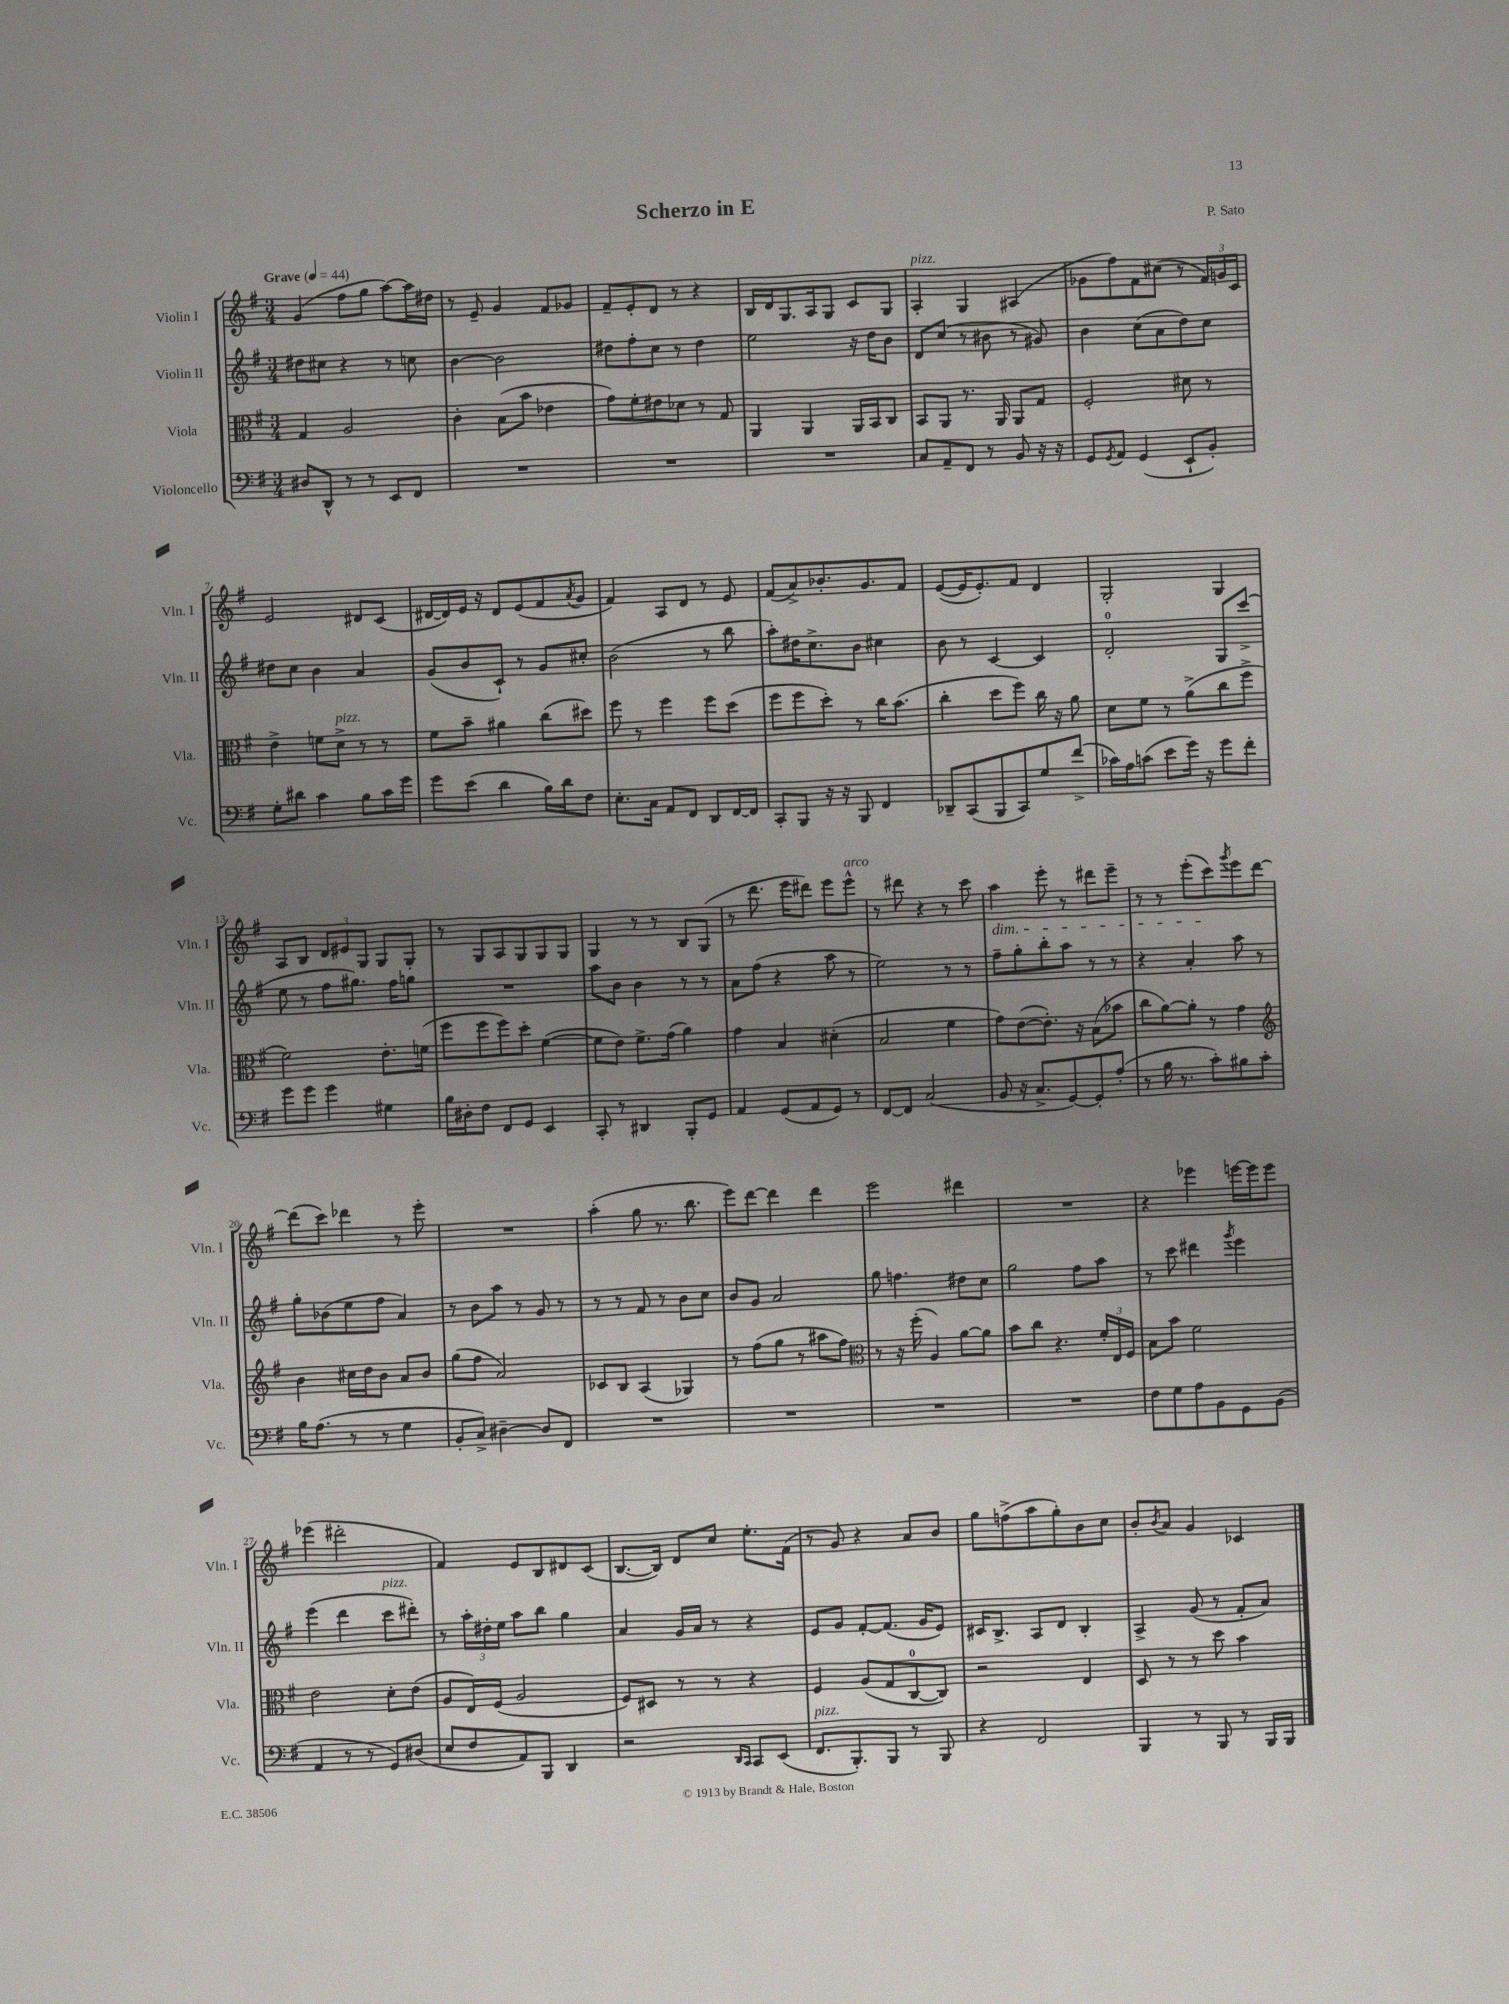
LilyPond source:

\header { title = "Scherzo in E" composer = "P. Sato" }
<<
\new StaffGroup <<
\new Staff = "s0" \with { instrumentName = "Violin I" shortInstrumentName = "Vln. I" } {
    \clef treble \key g \major \numericTimeSignature \time 3/4 \tempo "Grave" 4 = 44
    g'4( fis''8 g''8 a''8~) a''16 dis''16 |
    r8 e'8-- g'4 fis'8 ges'8 |
    fis'8-- e'8-. d'8 r8 r4 |
    b16 d'16 g8. a16 g8 c'8 g8 |
    a4-.^\markup { \italic "pizz." } g4 ais4( |
    ges'8 fis''8) fis'8 cis''8( r8 \tuplet 3/2 { fis'16) g'16 c'16 } |
    e'2 dis'8 c'8( |
    dis'16~ dis'16) e'16 r16 dis'8 e'8( fis'8 \acciaccatura { a'8 } g'8 |
    fis'4) a8 d'8 r8 e'8 |
    fis'8( a'8->) bes'8.-. g'8. fis'8 |
    e'8~( e'16 e'8.-.) fis'8 d'4 |
    g2-. g4 |
    a8 b8 \tuplet 3/2 { d'8 eis'8 g8 } g8 g8-. |
    r8 g8 a8 g8 g8 g8 |
    g4 r8 r8 b8 g8( |
    r8 d'''8. e'''16 dis'''8) e'''8 e'''8-^^\markup { \italic "arco" } |
    r8 dis'''8 r4 r8 c'''8 |
    a''4\dim e'''8-. r8 dis'''8 e'''8-- |
    r8 r8 e'''8-.( c'''8\!) \acciaccatura { g'''8 } e'''8 d'''8~ |
    d'''8( c'''8) des'''4 r8 e'''8-. |
    R2. |
    a''4-.( g''8 r8. b''8. |
    e'''8) d'''8~ d'''4 d'''4 |
    e'''2 dis'''4 |
    R2. |
    r4 ees'''4 e'''16~ e'''16 e'''8 |
    ees'''4( dis'''2-. |
    fis'4) e'8 b8 dis'8 c'8( |
    b8.~ b16) d'8 c''8 e''8.-. fis'16( |
    r8 g'8) r4 a'8 b'8 |
    g''8 f''8->( a''8 g''8-.) b'8 c''8 |
    b'8-. \acciaccatura { b'8 } a'8 g'4 ces'4 \bar "|." |
}
\new Staff = "s1" \with { instrumentName = "Violin II" shortInstrumentName = "Vln. II" } {
    \clef treble \key g \major \numericTimeSignature \time 3/4
    dis''8 cis''8 r4 r8 c''8 |
    b'4~ b'2 |
    dis''8 fis''8-. c''8 r8 dis''4 |
    e''2 r16 d''16 b'8 |
    d'8 c''8( r8 bis'8 r8 gis'8) |
    b'4 c''8( a'8 d''8) c''8 |
    dis''8 c''8 b'4 a'4 |
    g'8( b'8 c'8-!) r8 g'8 cis''8-. |
    b'2( r8 b''8 |
    a''8-.) dis''16 c''8.-> b'8 cis''4 |
    b'8 r8 c'4~ c'4 |
    d'2-0-. g8 c'''8->( |
    e''8 r8 fis''8 gis''8.) fis''16 g''8 |
    R2. |
    a''8 b'8 b'4 r8 r8 |
    a'8 fis''8( r4 a''8 r8 |
    e''2) r8 r8 |
    fis''8-- g''8-. b''8-. a''8 r8 r8 |
    r4 a'4-. a''8 r8 |
    g''8-. bes'8( e''8 fis''8 a'4) |
    r8 b'8 a''8 r8 g'8 r8 |
    r8 r8 fis'8 r8 b'8 c''8 |
    b'8 g'8 a'2 |
    g''8 f''4. dis''8 c''8 |
    g''2 fis''8 a''8 |
    r8 c'''8 dis'''4 \acciaccatura { g'''8 } e'''4 |
    e'''4( d'''4 c'''8^\markup { \italic "pizz." } dis'''8-.) |
    r8 \tuplet 3/2 { a''16-. dis''16-. e''16 } a''8 b''8 g''4 |
    a'4 g'16 a'16 r8 r4 |
    e'8 g'8 fis'8~-. fis'8.( g'16 e'8) |
    cis'16 b8.-> a8 d'8 b4-. |
    a4-> g'8( r8 fis'8-. a'8) \bar "|." |
}
\new Staff = "s2" \with { instrumentName = "Viola" shortInstrumentName = "Vla." } {
    \clef alto \key g \major \numericTimeSignature \time 3/4
    g4 a2 |
    c'4-. b8( b'8 ees'4 |
    g'8) fis'8-. eis'8 des'8 r8 g8 |
    a,4 a,4 a,16 b,16 c8 |
    b,8 a,8 r8. a,16 a,8 g8 |
    fis2-. dis'8 r8 |
    e'4-> f'8 d'8->^\markup { \italic "pizz." } r8 r8 |
    fis'8 b'8-- ais'4 c''8( dis''8) |
    fis''8 r8 fis''4 fis''8 d''8( |
    fis''8 fis''8 d''8-.) r8 c''16 b'8.( |
    c''4-. d''8 fis''8) c''16 r16 a'8 |
    d'8 fis'8 r8 a'8->( c''8 fis''8-> |
    fis'2) e'8.-. f'16( |
    fis''8 fis''8 fis''8) d''8-. fis'4~( |
    fis'8 e'8) fis'8.-> g'16( a'4) |
    g'4 b4 dis'4-.( |
    b2 fis'4 |
    g'8) e'8~( e'8.-.) r16 b8( bes'8 |
    c''8 a'8~) a'8-. r8 g'4 |
    \clef treble b'4 cis''16 d''16 b'8 a'8 b'8 |
    g''8( fis''8 a'2) |
    ces'8 b8 a4( ges4) |
    r8 fis''8( g''8 r8 ais''8 fis''8) |
    \clef alto r8 r16 fis''16-.( a4) a'8~ a'8 |
    b'8 c''8 r4. \tuplet 3/2 { fis'16-. e16 fis16 } |
    b8 b'8 fis'2 |
    e'2 d'8-. e'8( |
    a8 e16) fis16( a2 |
    fis8) dis8 r8 r8 r4 |
    fis4 a8( g8 c8-0~ c8) |
    r2 e4 |
    d8 r8 r8 d''8 b'4 \bar "|." |
}
\new Staff = "s3" \with { instrumentName = "Violoncello" shortInstrumentName = "Vc." } {
    \clef bass \key g \major \numericTimeSignature \time 3/4
    dis8 d,8-^ r8 r8 e,8 fis,8 |
    R2. |
    R2. |
    R2. |
    c8 a,8-- fis,8 r8 b,8 r16 r16 |
    g,8 \acciaccatura { g,8 } a,8 g,4( e,8-! b,8-.) |
    g8-. dis'8 c'4 b8 c'16 g'16 |
    g'8 e'8( d'4 b16) d'16 fis8 |
    e8.-. c16 a,8 fis,8 d,8 fis,16~ fis,16 |
    c,8-. b,,8 r16 r16 b,,8 fis,4 |
    des,8-- c,8( b,,8 c,8) g8 fis'8->( |
    ces'16) a16 c'8( e'8 g'16) r16 g'8 fis'8-. |
    g'8 g'8 g'4 gis4 |
    b16 dis16-. fis8 fis,8 g,8 e,4 |
    c,8-. r8 dis,4 b,,8-. g,8 |
    a,4 g,8( a,8 g,8) r8 |
    fis,8~ fis,8 c2( |
    b,8 r16 c8.-> g,8~) g,8-. a8-.( |
    r8 b16 r8. c'8-.) bis8 c'8-. |
    b16 a8.( r8 r8 g4 |
    b,8-. c8->) dis4~-- dis8 fis,8 |
    R2. |
    R2. |
    R2. |
    R2. |
    fis8 g8 a8 b,8 g,8 b,8( |
    a,4 r8 r8 g,8) dis8( |
    e8 fis8 a,8) b,,8 d,4 |
    r2 \grace { d,16 c,16 } c,8 e,8( |
    fis,8.^\markup { \italic "pizz." } b,,8.-.) b,,8 r8 b,,8 |
    r4 fis,2 |
    b,,4 r8 b,,8 r8 b,,16 b,,16 \bar "|." |
}
>>
>>
